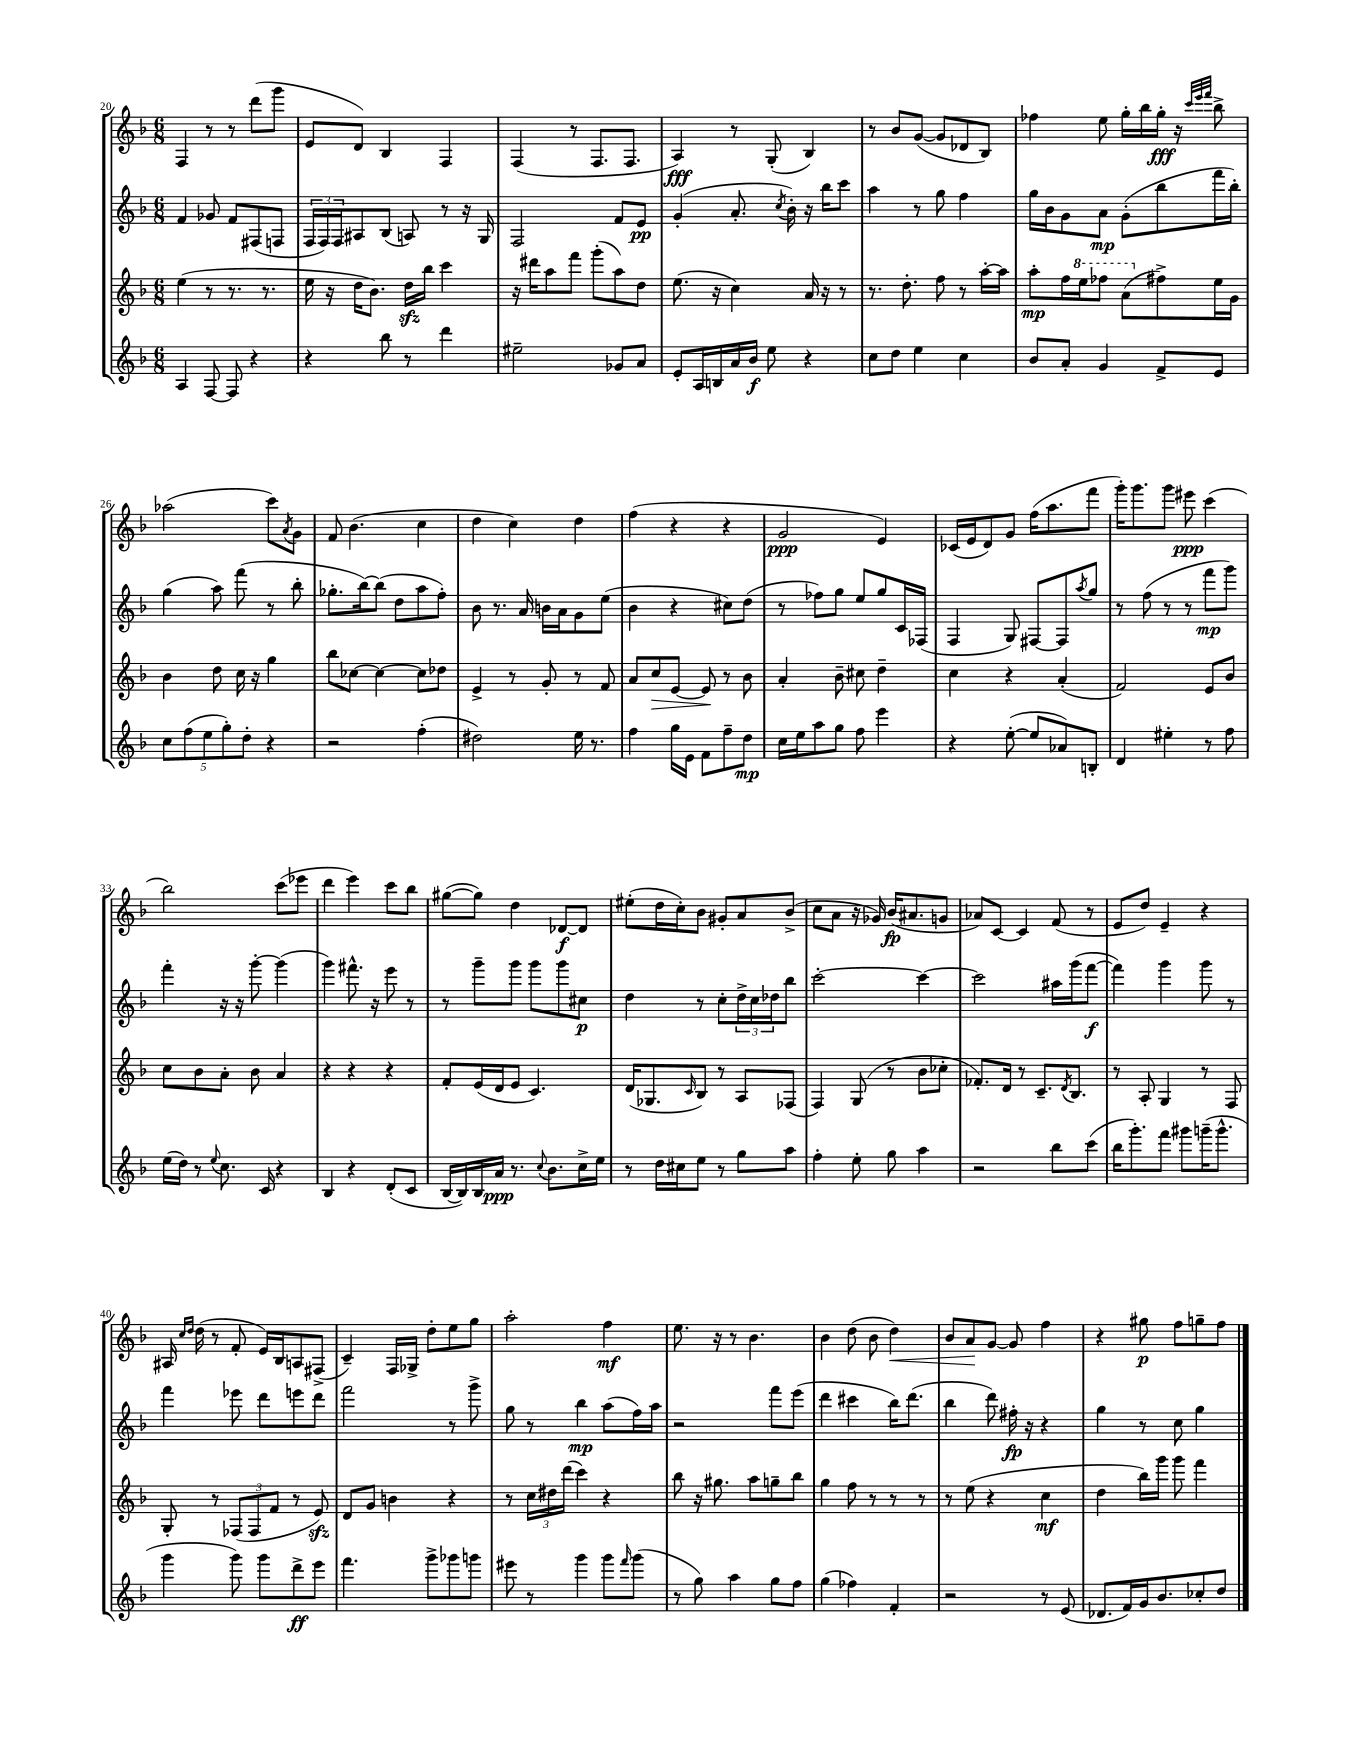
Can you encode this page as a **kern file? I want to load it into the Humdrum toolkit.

**kern	**kern	**kern	**kern
*staff4	*staff3	*staff2	*staff1
*clefG2	*clefG2	*clefG2	*clefG2
*k[b-]	*k[b-]	*k[b-]	*k[b-]
*M6/8	*M6/8	*M6/8	*M6/8
4A/	(4ee\	4f/	4F/
[8F/	8r	8g-/	8r
8F/]	8.r	8f/L	8r
4r	.	(8F#/	(8ddd\L
.	8.r	.	.
.	.	8F/J	8ggg\J
=	=	=	=
4r	16ee\	24F/LL	8e/L
.	.	24F/)	.
.	16r	.	.
.	.	24F/J	.
.	16dd\LK	8A#/	8d/J)
.	8.b-\J)	.	.
8bb-\	.	(8B-/J	4B-/
8r	16dd\LL	8A/)	.
.	16bb-\JJ	.	.
4ddd\	4ccc\	8r	4F/
.	.	16r	.
.	.	16G/	.
=	=	=	=
2ee#~\	16r	2F/	(4F/
.	16ddd#\LK	.	.
.	8aa\	.	.
.	8fff\J	.	8r
.	(8ggg'\L	.	8.F/L
8g-/L	8aa\)	8f/L	.
.	.	.	8.F/J
8a/J	8dd\J	8e/J	.
=	=	=	=
8e'/L	(8.ee\	(4g'/	4A/)
16A/L	.	.	.
16B/	16r	.	.
16a/	4cc\)	8.a'/	8r
16b-/JJ	.	.	.
8ee\	.	.	(8G'/
.	.	8qcc/	.
.	.	16b-'\)	.
4r	16a/	16r	4B-/)
.	16r	16bb-\LK	.
.	8r	8ccc\J	.
=	=	=	=
8cc\L	8.r	4aa\	8r
8dd\J	.	.	8b-/L
.	8.dd'\	.	.
4ee\	.	8r	([8g/J
.	8ff\	8gg\	8g/]L
4cc\	8r	4ff\	8d-/
.	[16aa'\LL	.	8B-/J)
.	16aa\]JJ	.	.
=	=	=	=
8b-/L	8aa'\L	16gg\LL	4ff-\
.	.	16b-\J	.
8a'/J	16ff\L	8g\	.
.	16eee\J	.	.
4g/	8fff-\J	8a\J	8ee\
.	(8aa\L	(8g'\L	16gg'\LL
.	.	.	16bb-\
8f^/L	8ff#^\)	8bb-\	16gg'\JJ
.	.	.	16r
.	.	.	32qqccc/LLL
.	.	.	32qqeee/
.	.	.	32qqfff/JJJ
8e/J	16ee\L	16fff\L	8bb-^\
.	16g\JJ	16bb-'\JJ)	.
=	=	=	=
10cc\L	4b-\	(4gg\	(2aa-\
(10ff\	.	.	.
10ee\	.	.	.
.	8dd\	8aa\)	.
10gg'\)	.	.	.
.	16cc\	(8fff\	.
10dd'\J	.	.	.
.	16r	.	.
4r	4gg\	8r	8ccc\L)
.	.	.	8qa/
.	.	8bb-'\	8g\J
=	=	=	=
2r	8bb-\L	8.gg-'\L	8f/
.	[8cc-\J	.	(4.b-\
.	.	[16bb-\k)	.
.	4cc-\_	(8bb-\]J	.
.	.	8dd\L	.
(4ff'\	8cc-\]L	8aa\	4cc\
.	8dd-\J	8ff'\J)	.
=	=	=	=
2dd#\)	4e^/	8b-\	4dd\
.	.	8.r	.
.	8r	.	4cc\)
.	.	16a/	.
.	8g'/	16b\LL	.
.	.	16a\J	.
16ee\	8r	8g\	4dd\
8.r	.	.	.
.	8f/	(8ee\J	.
=	=	=	=
4ff\	8a/L	4b-\	(4ff\
.	8cc/	.	.
16gg\LL	[8e/J	4r	4r
16e\JJ	.	.	.
8f\L	8e/]	.	.
8ff~\	8r	8cc#\L)	4r
8dd\J	8b-\	(8dd\J	.
=	=	=	=
16cc\LL	4a'/	8r	2g/
16ee\J	.	.	.
8aa\	.	8ff-\L)	.
8gg\J	8b-~\	8gg\J	.
8ff\	8cc#\	8ee/L	.
4eee\	4dd~\	8gg/	4e/)
.	.	16c/L	.
.	.	(16F-/JJ	.
=	=	=	=
4r	4cc\	4F/	(16c-/LL
.	.	.	16e/J
.	.	.	8d/)
([8ee'\	4r	8G/)	8g/J
8ee/]L	.	[8F#/L	(16ff\LK
.	.	.	8.aa\
8a-/)	(4a'/	8F#/]	.
.	.	8qaa/	.
8B'/J	.	8gg/J	8fff\J
=	=	=	=
4d/	2f/)	8r	16ggg'\LK)
.	.	.	8.ggg\
.	.	(8ff\	.
4ee#'\	.	8r	8ggg\J
.	.	8r	8eee#\
8r	8e/L	8fff\L	(4ccc\
8ff\	8b-/J	8ggg\J)	.
=	=	=	=
(16ee\LL	8cc\L	4fff'\	2bb-\)
16dd\JJ)	.	.	.
8r	8b-\	.	.
8qqee/	.	.	.
8.cc\	8a'\J	16r	.
.	.	16r	.
.	8b-\	[8ggg'\	.
16c/	.	.	.
4r	4a/	(4ggg\]	(8ccc\L
.	.	.	8eee-\J
=	=	=	=
4B-/	4r	4ggg\)	4ddd\
4r	4r	8.fff#^^\	4eee\)
.	.	16r	.
(8d'/L	4r	8eee\	8ccc\L
8c/J	.	8r	8bb-\J
=	=	=	=
[16B-/LL	8f'/L	8r	([8gg#\L
16B-/])	.	.	.
16B-/	(16e/L	8ggg~\L	8gg#\]J)
16a/JJ	16d/J	.	.
8.r	8e/J	8ggg\J	4dd\
.	4.c/)	8ggg\L	.
8qqcc/	.	.	.
8.b-\L	.	.	.
.	.	8ggg\	[8d-/L
16cc^\L	.	8cc#\J	8d-/]J
16ee\JJ	.	.	.
=	=	=	=
8r	(16d/LK	4dd\	(8ee#'\L
.	8.G-/	.	.
16dd\LL	.	.	16dd\L
16cc#\J	.	.	16cc'\J)
.	16qqc/	.	.
8ee\J	8B-/J)	8r	8b-\J
8r	8r	8cc'\L	8g#'/L
8gg\L	8A/L	24dd^\L	8a/
.	.	24cc\	.
.	.	24dd-\J	.
8aa\J	(8F-/J	8bb-\J	(8b-^/J
=	=	=	=
4ff'\	4F/)	[2ccc'\	8cc\L
.	.	.	8a\J
8ee'\	(8G/	.	16r
.	.	.	16g-/)
8gg\	8r	.	(16b-/LK
.	.	.	8.a#/
4aa\	8b-\L	4ccc\_	.
.	8cc-'\J	.	8g/J
=	=	=	=
2r	8.f-'/L)	2ccc\]	8a-/L)
.	.	.	[8c/J
.	16d/Jk	.	.
.	8r	.	4c/]
.	8.c~/L	.	.
8bb-\L	.	16aa#\LL	(8f/
.	8qd/	.	.
.	8.B-/J	(16ggg\J	.
(8ccc\J	.	[8fff\J	8r
=	=	=	=
16bb-\LK	8r	4fff\])	8e/L
8.ggg'\)	.	.	.
.	8A'/	.	8dd/J)
8fff\J	4G/	4ggg\	4e~/
8ggg#\L	.	.	.
(16ggg~\K	8r	8ggg\	4r
8.ggg^^\J	.	.	.
.	8F/	8r	.
=	=	=	=
4ggg\	8G'/	4fff\	16A#/
.	.	.	16qqcc/LL
.	.	.	16qqdd/JJ
.	.	.	(16dd\
.	8r	.	8r
8ggg\)	(12F-/L	8eee-\	8f'/
.	12F-/	.	.
8ggg\L	.	8ddd\L	16e/LL)
.	12f/J	.	.
.	.	.	16B-/J
8ddd^\	8r	8eee\	8A/
8eee\J	8e/)	8ddd\J	(8F#^/J
=	=	=	=
4.fff\	8d/L	2fff\	4c~/)
.	8g/J	.	.
.	4b\	.	16F/LL
.	.	.	16G-^/JJ
8ggg^\L	.	.	8dd'\L
8ggg-\	4r	8r	8ee\
8ggg\J	.	8ggg^\	8gg\J
=	=	=	=
8eee#\	8r	8gg\	2aa'\
8r	24cc\LL	8r	.
.	24dd#\	.	.
.	(24ddd\JJ	.	.
4ggg\	4ccc\)	4bb-\	.
8ggg\L	4r	(8aa\L	4ff\
16qqfff/	.	.	.
(8ggg\J	.	16ff\L)	.
.	.	16aa\JJ	.
=	=	=	=
8r	8bb-\	2r	8.ee\
8gg\)	16r	.	.
.	8.gg#\	.	16r
4aa\	.	.	8r
.	8aa\L	.	4.b-\
8gg\L	8gg~\	8fff\L	.
8ff\J	8bb-\J	(8eee\J	.
=	=	=	=
(4gg\	4gg\	4ddd\	4b-\
4ff-\)	8ff\	4ccc#\	(8dd\
.	8r	.	8b-\
4f'/	8r	16bb-\LK)	4dd\)
.	.	(8.ddd\J	.
.	8r	.	.
=	=	=	=
2r	8r	4bb-\	8b-/L
.	(8ee\	.	8a/
.	4r	8ddd\)	[8g/J
.	.	16ff#'\	8g/]
.	.	16r	.
8r	4cc\	4r	4ff\
(8e/	.	.	.
=	=	=	=
8.d-/L	4dd\	4gg\	4r
16f/L)	.	.	.
16g/J	16bb-\LL)	8r	8gg#\
8.b-/	16ggg\JJ	.	.
.	8ggg\	8cc\	8ff\L
8cc-'/	4fff\	4gg\	8gg~\
8dd/J	.	.	8ff\J
==	==	==	==
*-	*-	*-	*-
